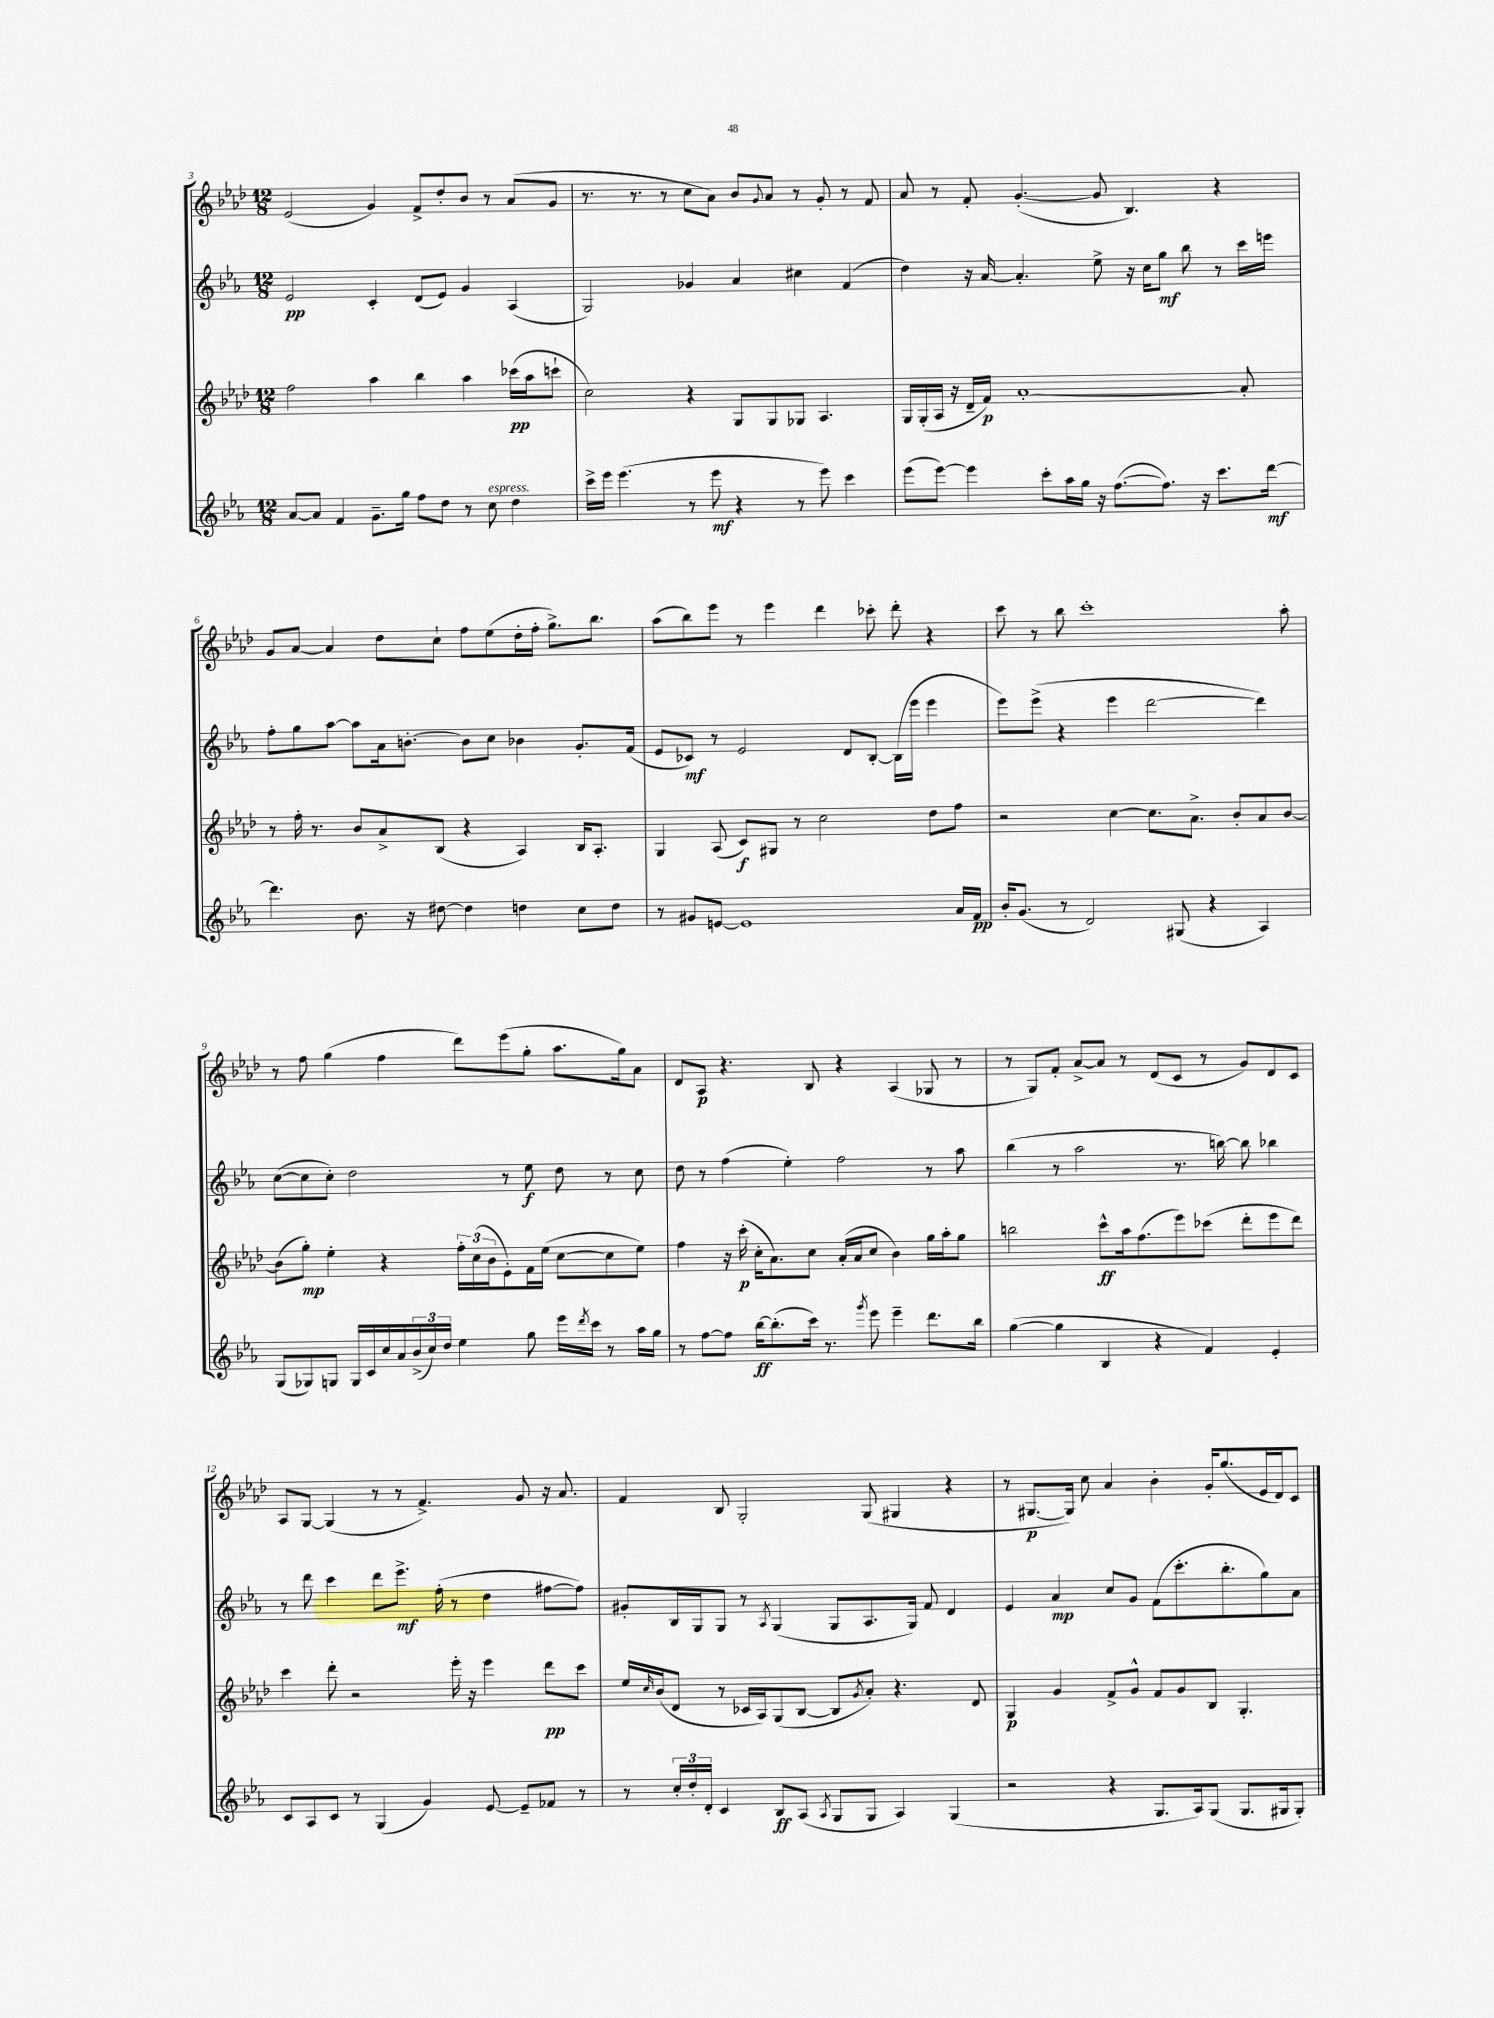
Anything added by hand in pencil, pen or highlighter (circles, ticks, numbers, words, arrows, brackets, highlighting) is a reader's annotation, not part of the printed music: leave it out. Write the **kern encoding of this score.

**kern	**kern	**kern	**kern
*staff4	*staff3	*staff2	*staff1
*clefG2	*clefG2	*clefG2	*clefG2
*k[b-e-a-]	*k[b-e-a-d-]	*k[b-e-a-]	*k[b-e-a-d-]
*M12/8	*M12/8	*M12/8	*M12/8
[8a-	2ff	2e-	(2e-
8a-]	.	.	.
4f	.	.	.
8.g~	4aa-	4c'	4g)
16gg	.	.	.
8ff	4bb-	(8d	8f^
8dd	.	8e-)	8dd-'
8r	4aa-	4g	8b-
8cc	.	.	8r
4dd	(16ccc-	(4A-	(8a-
.	16aa-	.	.
.	8ccc`	.	8g
=	=	=	=
16ccc^	2cc)	2G)	8.r
16eee-	.	.	.
(4.eee-	.	.	.
.	.	.	8.r
.	.	.	8r
8r	4r	4g-	8cc
8eee-	.	.	8a-)
4r	8G	4a-	8b-
.	.	.	8qqg
.	8G	.	8a-
8r	8G-	4cc#	8r
8eee-)	4.A-	.	8g'
4ccc	.	(4f	8r
.	.	.	8f
=	=	=	=
(8eee-	16G	4dd)	8a-
.	(16G'	.	.
[8eee-)	16A-	.	8r
.	16r	.	.
4eee-]	16d-~	16r	8f'
.	16f)	[16a-	.
.	[1a-'	4.a-']	([4.g'
8ccc'	.	.	.
16aa-	.	.	.
16gg	.	.	.
16r	.	8ee-^	8g]
([8.ff	.	.	.
.	.	16r	4.B-)
.	.	16cc	.
8.ff])	.	8gg	.
.	.	8bb-	.
16r	.	.	.
8.ccc	.	8r	4r
.	8a-']	16ccc	.
[16ddd	.	16eee	.
=	=	=	=
4.ddd]	8r	8ff'	8g
.	16ff'	8gg	[8a-
.	8.r	.	.
.	.	[8aa-	4a-]
8.b-	8b-	8aa-]	.
.	8a-^	16a-	8dd-
16r	.	[8.b'	.
[8dd#	(8B-	.	8cc`
4dd#]	4r	8b]	8ff
.	.	8cc	(8ee-
4dd	4A-)	4b-	16dd-'
.	.	.	16ff'
.	.	.	8.gg^)
8cc	16B-	8.g'	.
.	8.A-'	.	8.bb-
8dd	.	.	.
.	.	(16f	.
=	=	=	=
8r	4G	8e-	(8aa-
8g#	.	8c-)	8bb-)
[8e	(8A-	8r	8eee-
1e]	8c)	2e-	8r
.	8G#	.	4eee-
.	8r	.	.
.	2cc	.	4ddd-
.	.	8d	.
.	.	[8B-'	8ccc-'
.	.	(16B-]	8ddd-'
.	.	16eee-	.
.	8dd-	4eee-	4r
16a-	8ff	.	.
16f	.	.	.
=	=	=	=
16b-'	2r	8eee-)	8ccc
(8.g	.	.	.
.	.	(8eee-^	8r
8r	.	4r	8bb-
2d)	.	.	1ccc'
.	[4cc	4eee-	.
.	8.cc]	[2ddd	.
(8G#	.	.	.
.	8.a-^	.	.
4r	.	.	.
.	8b-'	.	.
4A-)	8a-	4ddd])	.
.	[8b-	.	8aa-'
=	=	=	=
(8G	(8b-]	([8cc	8r
8G-)	8gg')	8cc]	8ff
8G	4ee-'	8cc')	(4gg
16G	.	2dd	.
16c	.	.	.
16cc	4r	.	4ff
16a-	.	.	.
(24b-^	.	.	.
24cc)	.	.	.
24dd	.	.	.
4ee-	24ff'	.	8ddd-)
.	(24cc	.	.
.	24b-	.	.
.	8e-')	8r	(8eee-
8gg	16f	8ee-	8gg'
.	(16ee-	.	.
16eee-	[8cc	8dd	8.aa-
8qddd	.	.	.
16ccc	.	.	.
8r	8cc]	8r	.
.	.	.	16gg)
16aa-	8ee-)	8cc	8a-
16gg	.	.	.
=	=	=	=
8r	4ff	8dd	8d-
[8ff	.	8r	8A-
8ff]	16r	(4ff	4.r
.	(16ccc'	.	.
[16bb-	16cc'	.	.
(8.bb-']	8.a-)	.	.
.	.	4ee-')	.
16ccc)	8cc	.	8B-
8.r	.	.	.
.	(16a-'	2ff	4r
.	16a-	.	.
8qggg	.	.	.
8eee-	8cc	.	.
4eee-~	4b-)	.	(4A-
8.ddd	16gg	8r	8G-
.	16aa-'	.	.
.	8gg	8aa-	8r
16bb-	.	.	.
=	=	=	=
([4gg	2bb	(4bb-	8r
.	.	.	8G)
4gg]	.	8r	8f'
.	.	2aa-	[8a-^
4B-	8ccc^^	.	8a-]
.	16aa-	.	8r
.	(8.ff	.	.
4r	.	.	(8d-
.	8eee-)	8.r	8c
4f)	(8ccc-	.	8r
.	.	[16bb)	.
.	8ddd-'	8bb]	8g)
4e-'	8eee-	4bb-	8d-
.	8ddd-)	.	8c
=	=	=	=
8c	4ccc	8r	8A-
8A-	.	8ddd	[8G
8c	8ddd-'	4ccc	(4G]
8r	2r	.	.
(4G	.	8ddd	8r
.	.	8.eee-^	8r
4g)	.	.	4.f^)
.	.	(16ff'	.
.	16eee-'	8r	.
.	16r	.	.
[8e-	4eee-	4dd	.
8e-~]	.	.	8g
8f-	8ddd-	[8ff#	16r
.	.	.	8.a-
8r	8ccc	8ff#])	.
=	=	=	=
8r	16ee-	8g#'	4f
.	16qqcc	.	.
.	(16b-	.	.
24cc'	8d-	16B-	.
24dd'	.	.	.
.	.	16G	.
24d'	.	.	.
4c	8r	8G	8B-
.	16c-	8r	2G'
.	16A-)	.	.
.	.	8qA-	.
8B-	(8G	(4G	.
(8A-	[8B-	.	.
8qA-	.	.	.
8G	8B-]	8G	.
.	8qg	.	.
8G	8a-')	8.A-	(8G
4A-)	4.r	.	4G#
.	.	16G)	.
.	.	8f	.
(4G	.	4d	4r
.	8d-	.	.
=	=	=	=
2r	4G	4e-	8r
.	.	.	[8.G#
.	4g	4a-	.
.	.	.	16G#])
.	.	.	8cc
4r	8f^	8cc	4a-
.	8g^^	8g	.
8.G	8f	(8f	4b-'
.	8g	8.ccc'	.
16A-)	.	.	.
(8G	8B-	.	16g'
.	.	8.bb-'	(8.gg
8.G	4.G'	.	.
.	.	8gg)	16e-
16G#	.	.	16d-)
8G#')	.	8a-	8c
==	==	==	==
*-	*-	*-	*-
